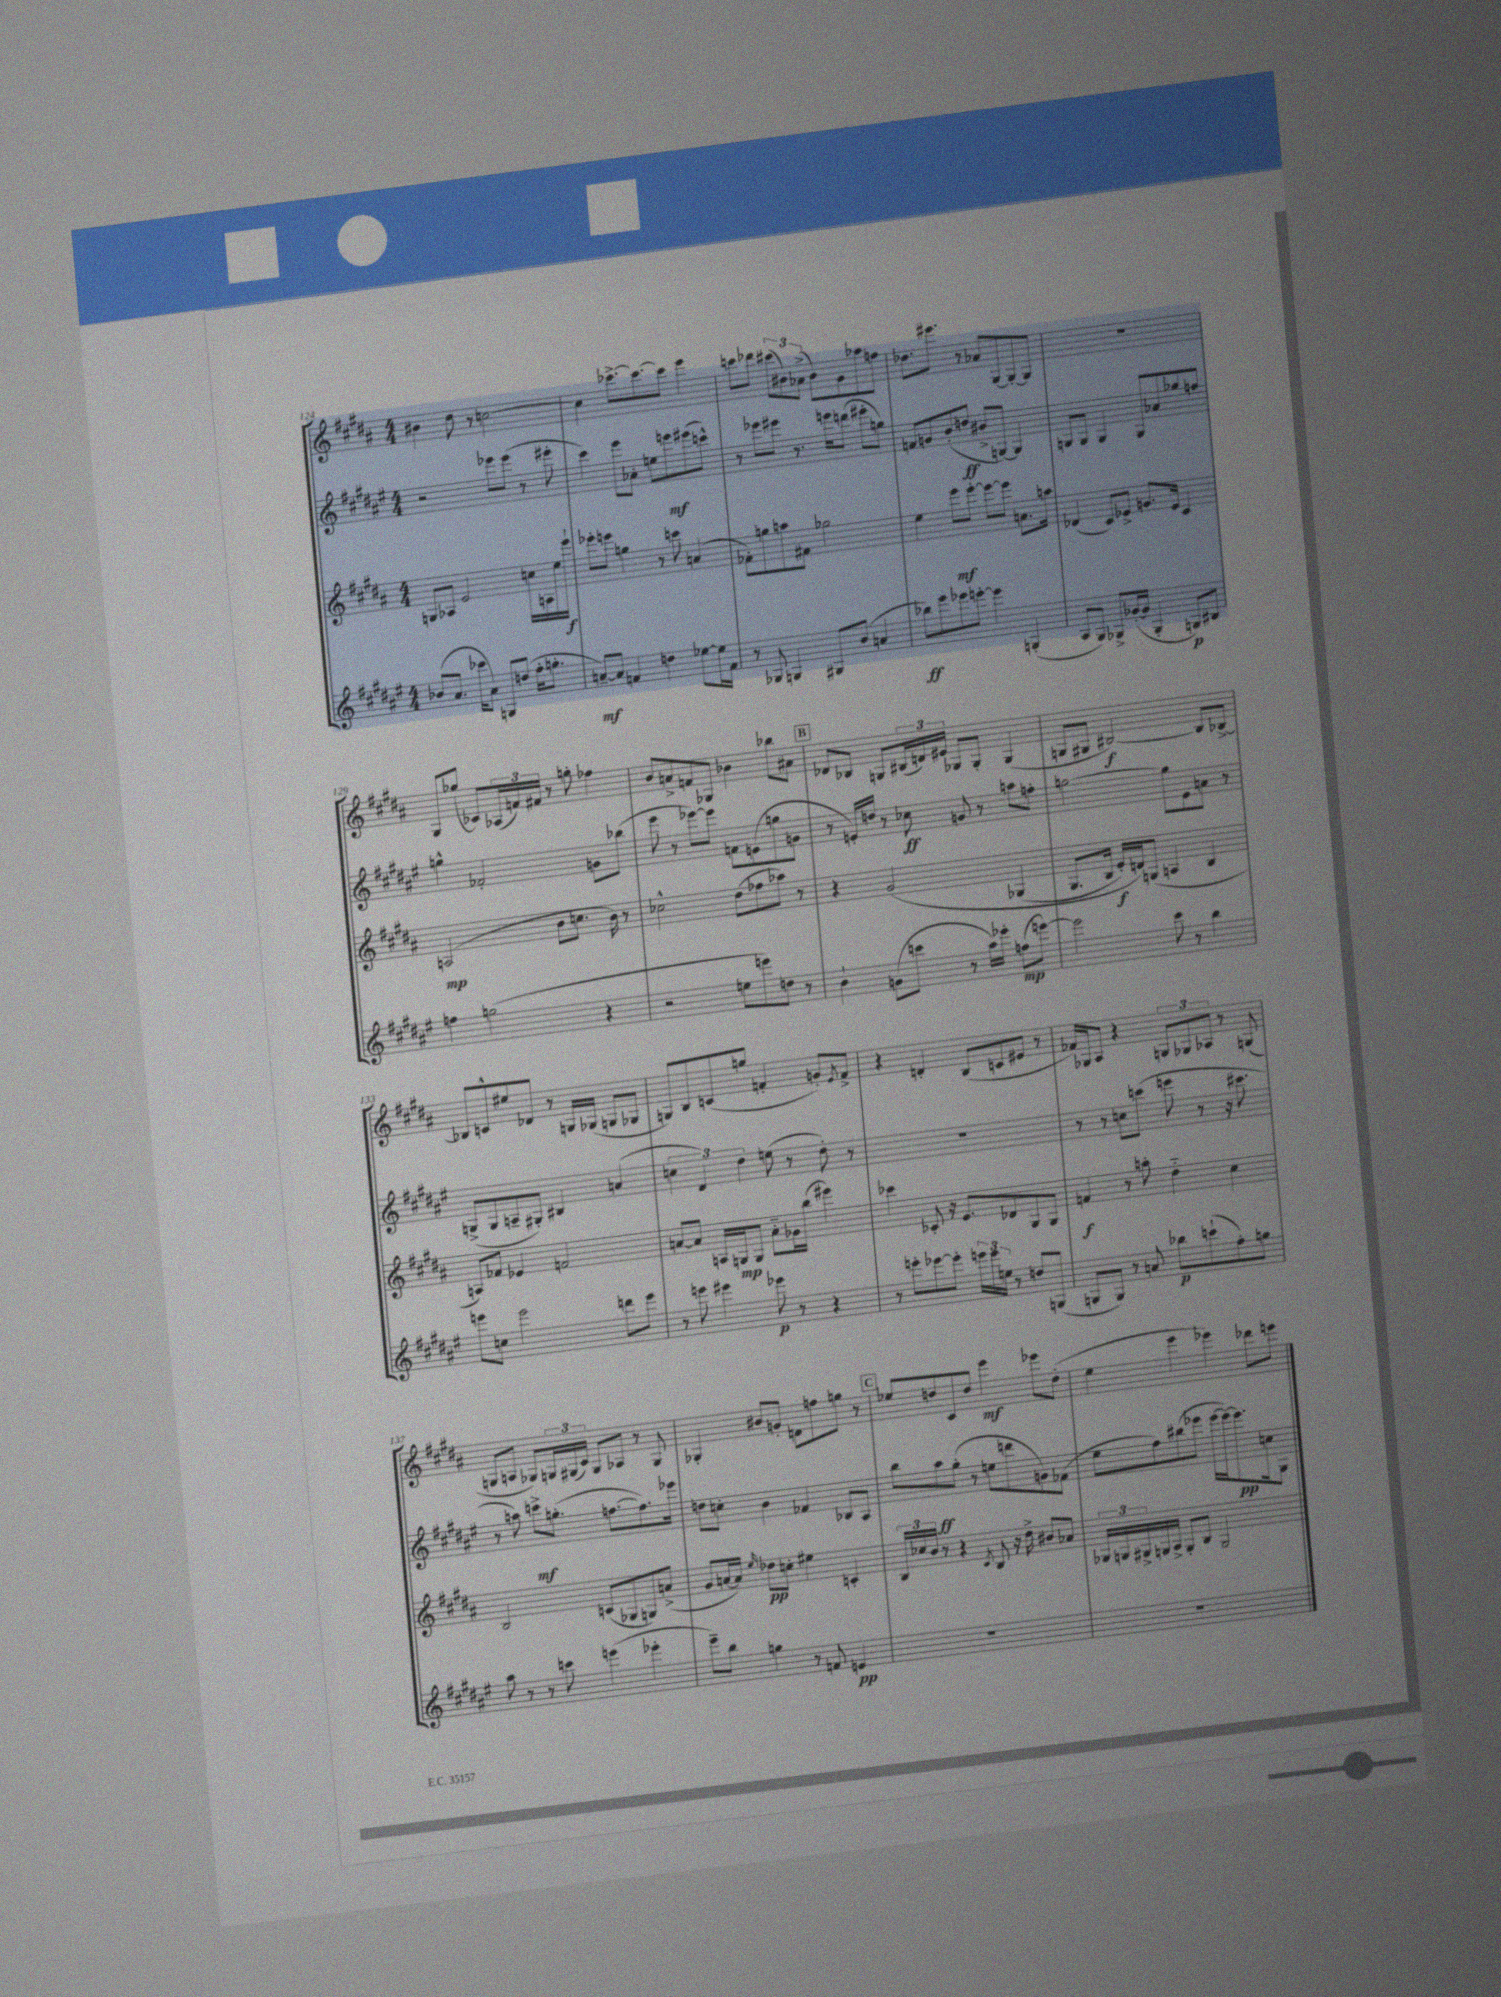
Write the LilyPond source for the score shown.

<<
\new StaffGroup <<
\new Staff = "s0" {
    \clef treble \key b \major \numericTimeSignature \time 4/4
    bis'4 dis''8 r8 c''2~ |
    c''4 ces'''8.~-> ces'''8.~ ces'''8 e'''4 |
    c'''8 des'''8 \tuplet 3/2 { cis'''8( bis'8) aes'8->( } bis'8) gis'8 aes''8 f''8 |
    des''8. eis'''8. r8 aes'8 gis8~ gis8~-. gis8 |
    R1 |
    gis8 ges''8( ces'8) \tuplet 3/2 { aes16( f'16) fis'16 } r8 g''8-. fes''4 |
    b'8 a'8-> f'8 ges8 bes'4 bes''8 ais'8 |
    \mark \markup { \box "B" } des'8 bes8 g8 \tuplet 3/2 { bis16( d'16) eis'16 } ges8 ges8-. ges4( |
    g8 gis8 bis2~\f) bis8 bes8~-> |
    bes8 c'8-^ eis''8 des'8 r8 g16 ges16( g8 ges8 |
    g8) b8 c'8( g''8 f'4-. g'8-.) \acciaccatura { e'8 } f'8-> |
    r4 d'4-. b8( c'8 eis'8 r8 |
    fes'16) ges16 ais8 r4 \tuplet 3/2 { g8 ges8 aes8 } r8 g8( |
    g8 a8 ges8) \tuplet 3/2 { g16 gis16( cis'16) } gis8 aes8 r8 gis8 |
    ges4-. bis'8 g'8-. d'8 f''8 g''8 r8 |
    \mark \markup { \box "C" } ees''8 d''8 cis'8 d''8 e'''4\mf ees'''8 d''8-.( |
    e''4 e'''4 ees'''4) des'''8 e'''8 \bar "|." |
}
\new Staff = "s1" {
    \clef treble \key fis \major \numericTimeSignature \time 4/4
    r2 ees'''8 ees'''8( r8 eis'''8-. |
    cis'''4) eis'''8 aes'8-. e''8 e'''8\mf eis'''8( c'''8-^) |
    r8 ees'''8 eis'''8 r8. e'''16 d'''8( eis'''8-. g''8) |
    f'8 g'8 b'8-.( d''8\ff bis'8-> g8~) g4 |
    g8 g8 g4 g8 aes'8 ges''8 f''8 |
    g''4-^ fes'2-. g'8 bes''8( |
    eis'''8 r8 ees'''8~) ees'''8 f'8 e'8( g''8 g'8 |
    \mark \markup { \box "B" } r8 e'16-.) d''16 r8 ces''8\ff g'8 r8 a''8 f''8-. |
    g''2~ g''8 eis'8 a'8 r8 |
    g8->( g8 a8-- gis8-.) bis4 a'4( |
    \tuplet 3/2 { c''4 dis'4) dis''4 } e''8( r8 dis''8-.) r8 |
    r1 |
    r8 r8 c''8 c'''8( e'''8 r8 r16 cis'''8. |
    r8 a''8) c'''8->\mf g''8.-.( f''8.~ f''8.) ees'''16 |
    d''8 c''8-. b'4 fes'4 bes8 ais8 |
    \mark \markup { \box "C" } b''8 ais''8\ff gis''8-.( r8 e''8 d'''8 g'8) fes'8( |
    eis''8 fis''8) bis''8( ees'''8 ees'''16~ ees'''16~) ees'''8.\pp c''16 gis8 \bar "|." |
}
\new Staff = "s2" {
    \clef treble \key b \major \numericTimeSignature \time 4/4
    g8 aes8 e'2 c''16 a16 e''16 e'''16-!\f |
    ees'''8-. e'''8 g''4 r8 c'''8 a'4( |
    fes'8-.) g''8 a''8 fis'8 ges''2 |
    e''4 e'''8\mf e'''8~-. e'''8~ e'''8 a'8. a''16 |
    des'4( cis'8) ees'8-> g'8. ees'16 cis'4 |
    a2\mp( b'8 c''8. b'16) r8 |
    ces''2-^ dis''8( fes''8 aes''8) r8 |
    \mark \markup { \box "B" } r4 gis'2\( ges4( |
    gis8. b16 e'16-.\f) d'16\) g8( a4 b4 |
    a8) fes'8 ees'4 f'2 |
    a'8~ a'8 a16 g16\mp g8 a'8-_ ges'16 b''16( eis'''4) |
    ces'''4 ces'8-. r16 e'8. des'8 gis8 gis8 |
    f'4\f r8 a''8-. dis''4-_ cis''4 |
    b2 c'8( ges8 g8) a'8->( |
    gis'8 a'16~ a'16) \grace { e''16 } des''8\pp c''8-. eis''4 c'4-. |
    \mark \markup { \box "C" } \tuplet 3/2 { b16 ces''16 b'16 } r8 r4 \acciaccatura { cis'8 } b8 r16 dis''16-> bis'8 aes'8 |
    \tuplet 3/2 { ges16 g16 gis16-> } g16 ais16-> g8-. b8 g2 \bar "|." |
}
\new Staff = "s3" {
    \clef treble \key fis \major \numericTimeSignature \time 4/4
    bes'8( ais'8. ces'''16 ais'8) g8 d''8( fis''16-. g''8.-. |
    a'8~--\mf) a'8 f'4 d''4 ees''8~ ees''16 f'16 |
    r8 ges8 g4 gis8 b'8( a'4 |
    bes''8\ff) eis'''8 ees'''8 e'''8~-. e'''4 g4-.( |
    ais8 gis8) ges8-> ges'16~-.( ges'16 ges4-. g8\p) bis8 |
    f''4 g''2( r4 |
    r2 e''8 e'''8) d''8 r8 |
    \mark \markup { \box "B" } b'4-! g'8( c'''8 r8 ais''16) ees'''16-. f''8\mp( e'''8~) |
    e'''2 cis'''8 r8 b''4 |
    e'''8 c''8 e'''2 d'''8 e'''8 |
    r8 e'''8 eis'''4 ees'''8\p r8 r4 |
    r8 e'''8-. ees'''8~ ees'''8-. \tuplet 3/2 { e'''16 e'''16 e''16 } r8 d''8 g8( |
    g8 g8) r8 a'8 bes''8\p c'''8-!( fis''8-.) g''8 |
    ais''8 r8 r8 c'''8 e'''4( ees'''4-. |
    eis'''8--) b''8 g''4 r8 f'8 e'4\pp |
    \mark \markup { \box "C" } R1 |
    R1 \bar "|." |
}
>>
>>
\layout { \context { \Score currentBarNumber = #124 } }
